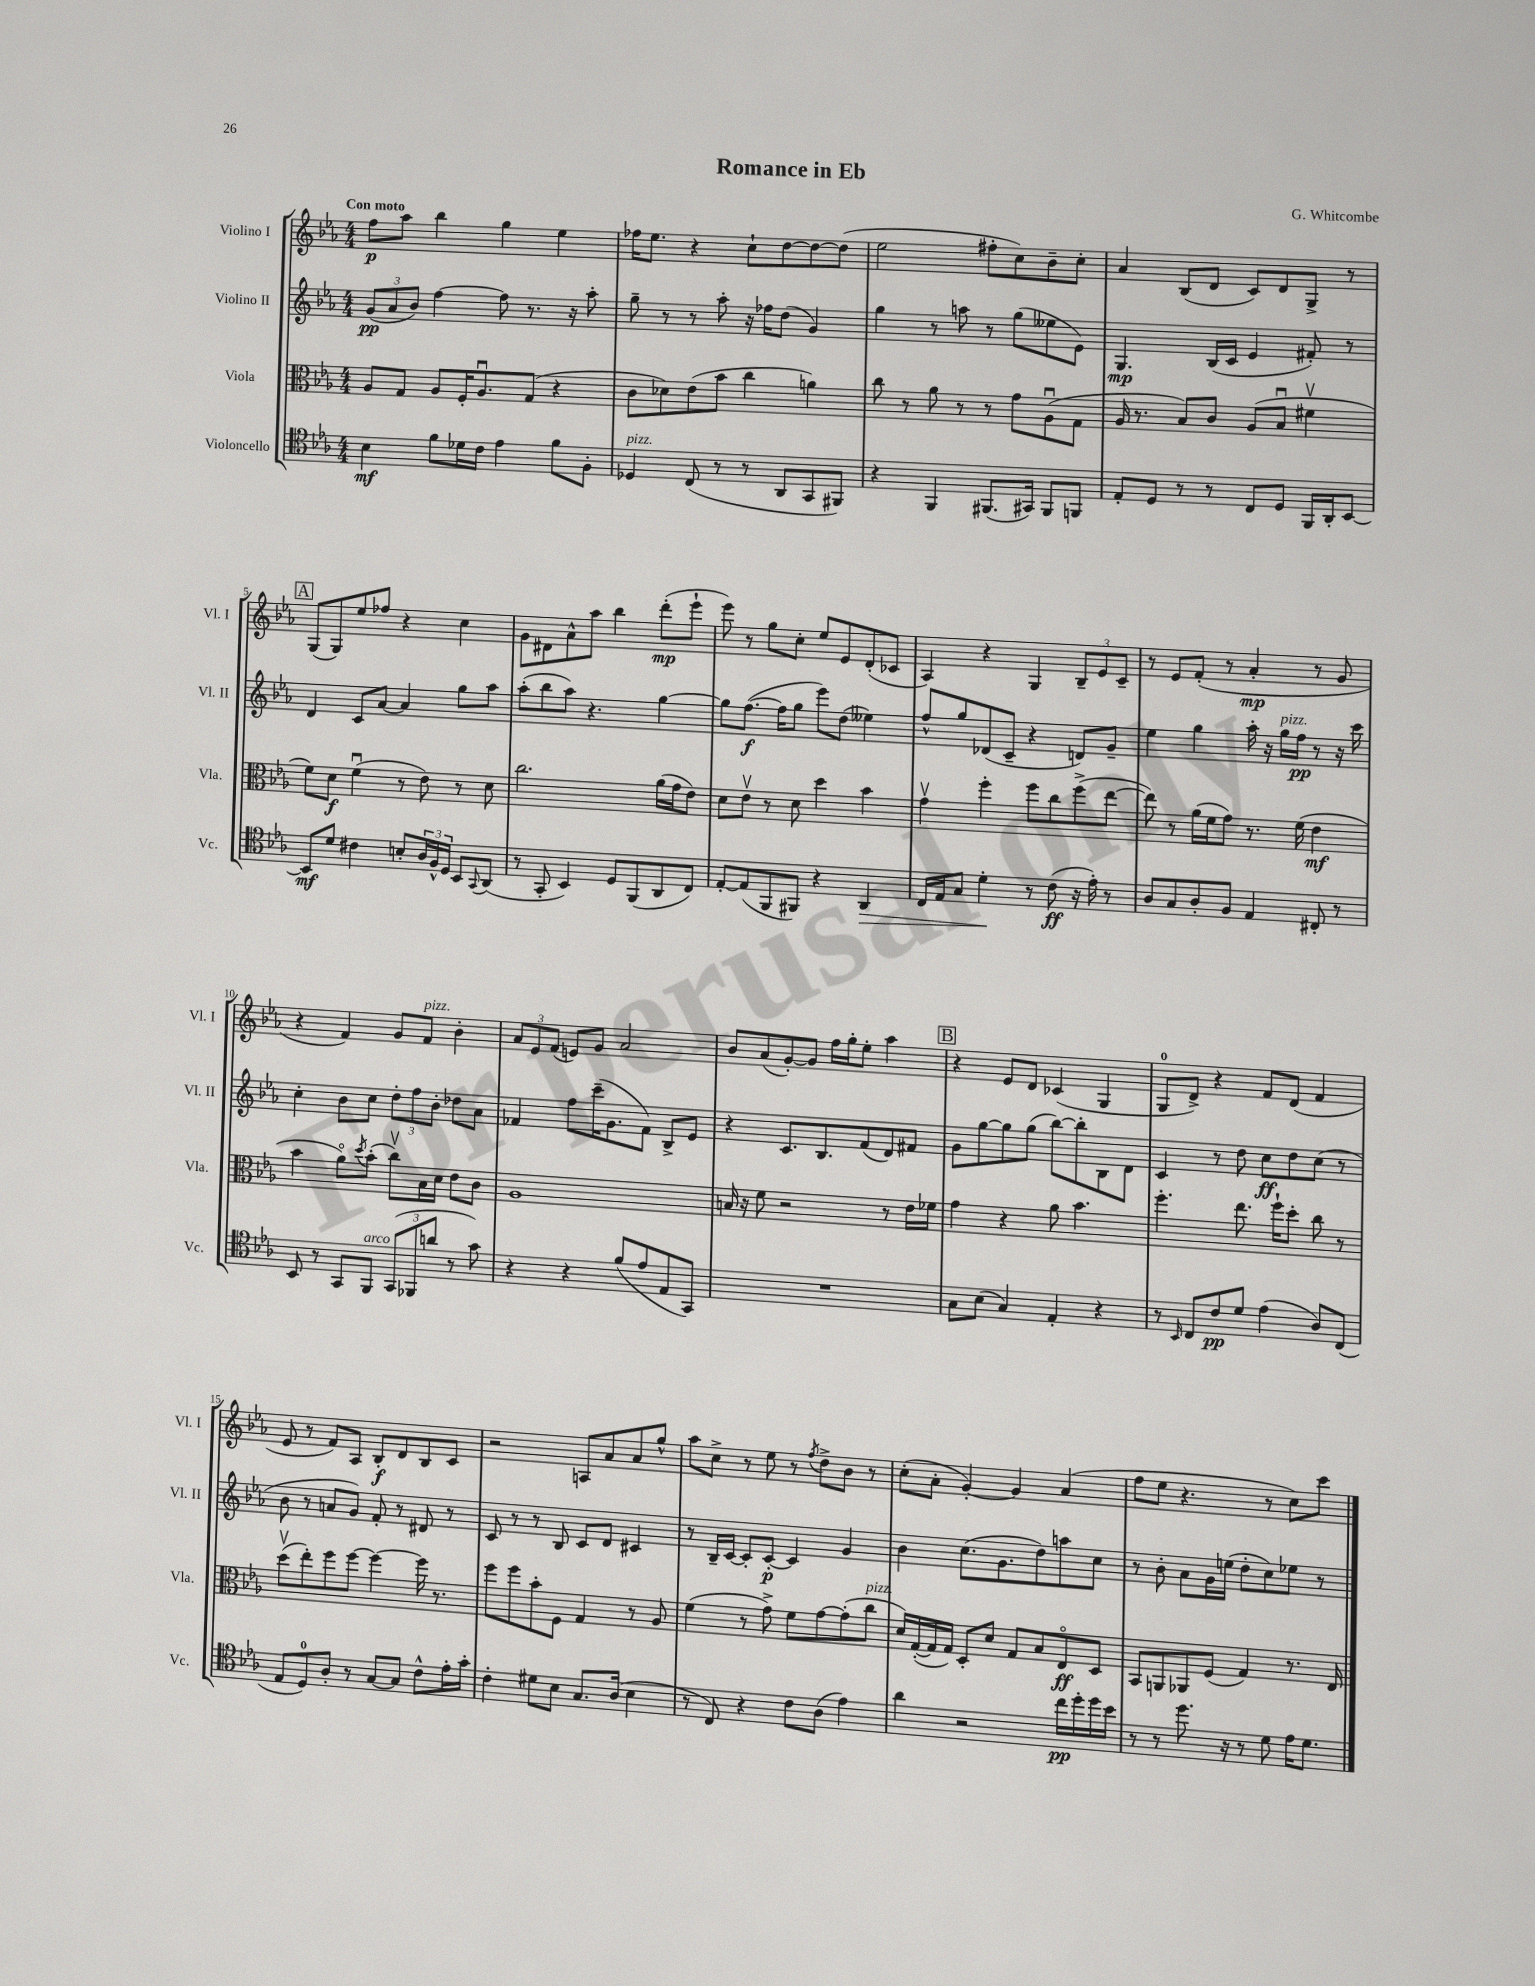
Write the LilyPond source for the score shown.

\header { title = "Romance in Eb" composer = "G. Whitcombe" }
<<
\new StaffGroup <<
\new Staff = "s0" \with { instrumentName = "Violino I" shortInstrumentName = "Vl. I" } {
    \clef treble \key ees \major \numericTimeSignature \time 4/4 \tempo "Con moto"
    f''8\p aes''8 bes''4 g''4 ees''4 |
    fes''16 ees''8. r4 c''8-! d''8~ d''8~ d''8( |
    ees''2 fis''8-. c''8) bes'8-- c''8-. |
    aes'4 bes8( d'8 c'8) d'8 g8-> r8 |
    \mark \markup { \box "A" } g8( g8) ees''8 fes''8 r4 c''4 |
    g'8 dis'8 aes'8-^ aes''8 bes''4 d'''8-.\mp( ees'''8-! |
    ees'''8) r8 g''8 c''8-. ees''8 ees'8 d'8-.( ces'8 |
    aes4) r4 g4 \tuplet 3/2 { bes8-- ees'8 c'8-- } |
    r8 ees'8 f'8-.( r8 aes'4-.\mp r8 g'8 |
    r4 f'4) g'8 f'8^\markup { \italic "pizz." } bes'4-. |
    \tuplet 3/2 { aes'8 ees'8 f'8( } e'8) g'8 aes'2 |
    bes'8 aes'8( g'8~-.) g'8 f''16 g''16-. ees''8-. aes''4 |
    \mark \markup { \box "B" } r4 ees'8 d'8 ces'4( g4 |
    g8-0 d'8->) r4 f'8 d'8( f'4 |
    ees'8 r8 f'8) aes8 bes8-.\f d'8 bes8 c'8 |
    r2 a8 aes'8 aes'8 g''8-^ |
    aes''8 c''8-> r8 ees''8 r8 \acciaccatura { f''8 } d''8-> bes'8 r8 |
    c''8-.( aes'8-. g'4~-.) g'4 aes'4( |
    f''8 ees''8 r4. r8 c''8) c'''8 \bar "|." |
}
\new Staff = "s1" \with { instrumentName = "Violino II" shortInstrumentName = "Vl. II" } {
    \clef treble \key ees \major \numericTimeSignature \time 4/4
    \tuplet 3/2 { g'8\pp( aes'8 bes'8) } f''4~ f''8 r8. r16 aes''8-. |
    g''8-- r8 r8 aes''8-. r16 fes''16 d''8( g'4) |
    g''4 r8 a''8 r8 g''8( eeses''8 ees'8) |
    g4.\mp bes16( c'16 ees'4 fis'8-.) r8 |
    \mark \markup { \box "A" } d'4 c'8 aes'8~ aes'4 g''8 aes''8 |
    aes''8-.( bes''8 aes''8) r4. g''4~ |
    g''8 f''8.~\f( f''16 g''8 ees'''8) d''8( eeses''4) |
    f''8-^ g''8 des'8( c'8-- r4 d'8) g'8-- |
    ees''4 g''4 aes''16-. r16 g''16^\markup { \italic "pizz." } f''16\pp r8 r16 c'''16 |
    c''4-. bes'8 c''8 \tuplet 3/2 { d''8-. f''8 bes'8-. } des''8 aes'8 |
    fes'4 f''8 c'''16--( g'8. fes'8) bes8-> ees'8 |
    r4 c'8. bes8. f'8( d'8) fis'8 |
    \mark \markup { \box "B" } g'8 g''8~ g''8 g''8( bes''8~) bes''8-. bes8 d'8 |
    c'4 r8 d''8 c''8\ff d''8 c''8( r8 |
    bes'8 r8 a'8 g'8) f'8-. r8 dis'8 r8 |
    c'8 r8 r8 bes8 c'8 d'8 cis'4 |
    r8 bes16-- c'16~ c'8-. c'8~-.\p c'4 g'4 |
    bes'4 c''8.( g'8. d''8) a''8 c''8 |
    r8 bes'8-. aes'8 g'16 e''16( d''8-. c''8) ees''8 r8 \bar "|." |
}
\new Staff = "s2" \with { instrumentName = "Viola" shortInstrumentName = "Vla." } {
    \clef alto \key ees \major \numericTimeSignature \time 4/4
    aes8 g8 aes8 f16-. aes8.\downbow g8( r4 |
    c'8 des'8) ees'8( bes'8 c''4 a'4) |
    c''8 r8 aes'8 r8 r8 g'8 aes8\downbow( g8 |
    aes16 r8. bes8) c'8 aes8( bes8\downbow fis'4\upbow |
    \mark \markup { \box "A" } f'8) d'8\f f'4\downbow( r8 ees'8) r8 d'8 |
    c''2. aes'16( g'16 ees'8) |
    d'8 ees'8\upbow r8 d'8 d''4 bes'4 |
    g'4\upbow f''4-. f''8 c''8 f''8->( ees''8~ |
    ees''8) r8 aes'16( f'16 g'8) r8. f'16( ees'4\mf |
    bes'4 aes'8\flageolet) \acciaccatura { d''8 } bes'8-.( c''8\upbow) bes16 d'16 ees'8 c'8 |
    aes1 |
    b16 r16 f'8 r2 r8 ees'16 fes'16 |
    \mark \markup { \box "B" } g'4 r4 aes'8 bes'4. |
    f''4.-. ees''8. f''16-! d''8-. c''8 r8 |
    d''8\upbow( ees''8-.) f''8 f''8~ f''4~ f''16 r8. |
    f''8 f''8 bes'8-. f8 g4 r8 aes8 |
    f'4( r8 g'8->) f'8 g'8~ g'8-.( c''8^\markup { \italic "pizz." } |
    d'16) g16~-.( g16 g16) d8-. d'8 g8 bes8 ees8\flageolet\ff d8 |
    bes,8 a,8 aes,8 f8( g4) r8. ees16 \bar "|." |
}
\new Staff = "s3" \with { instrumentName = "Violoncello" shortInstrumentName = "Vc." } {
    \clef tenor \key ees \major \numericTimeSignature \time 4/4
    bes4\mf f'8 des'16 c'16 ees'4 f'8 f8-. |
    des4^\markup { \italic "pizz." } c8( r8 r8 aes,8 g,8 fis,8) |
    r4 f,4 fis,8.( gis,16) fis,8 f,8 |
    ees8-. d8 r8 r8 c8 d8 f,16 aes,16-. bes,8~ |
    \mark \markup { \box "A" } bes,8\mf d'8 cis'4 b8-. \tuplet 3/2 { aes16 f16-^ d16 } bes,8 \appoggiatura { g,8 } aes,8( |
    r8 g,8-. bes,4) d8 f,8( aes,8 c8) |
    ees8~-. ees8( f,8 fis,8) r4 aes,4\> |
    c16 ees16 g8 d'4-.\! r8 c'8\ff( r16 ees'16-.) r8 |
    aes8 g8 aes8-. f8 ees4 cis8-. r8 |
    bes,8 r8 g,8 f,8^\markup { \italic "arco" } \tuplet 3/2 { g,8( fes,8 a'8 } r8 g'8) |
    r4 r4 f'8( ees'8 ees8 g,8) |
    R1 |
    \mark \markup { \box "B" } g8 bes8( g4) ees4-. r4 |
    r8 \grace { bes,16 } c8 c'8\pp d'8 ees'4( aes8) c8( |
    ees8 d8-0) aes8-. r8 g8~ g8 c'8-^ ees'16-. g'16-. |
    c'4-. dis'8 bes8 g8. aes16( bes4 |
    r8 c8) r4 c'8 aes8( ees'4) |
    aes'4 r2 c''16\pp d''16-. d''16 bes'16 |
    r8 r8 d''8. r16 r8 d'8 ees'16 d'8. \bar "|." |
}
>>
>>
